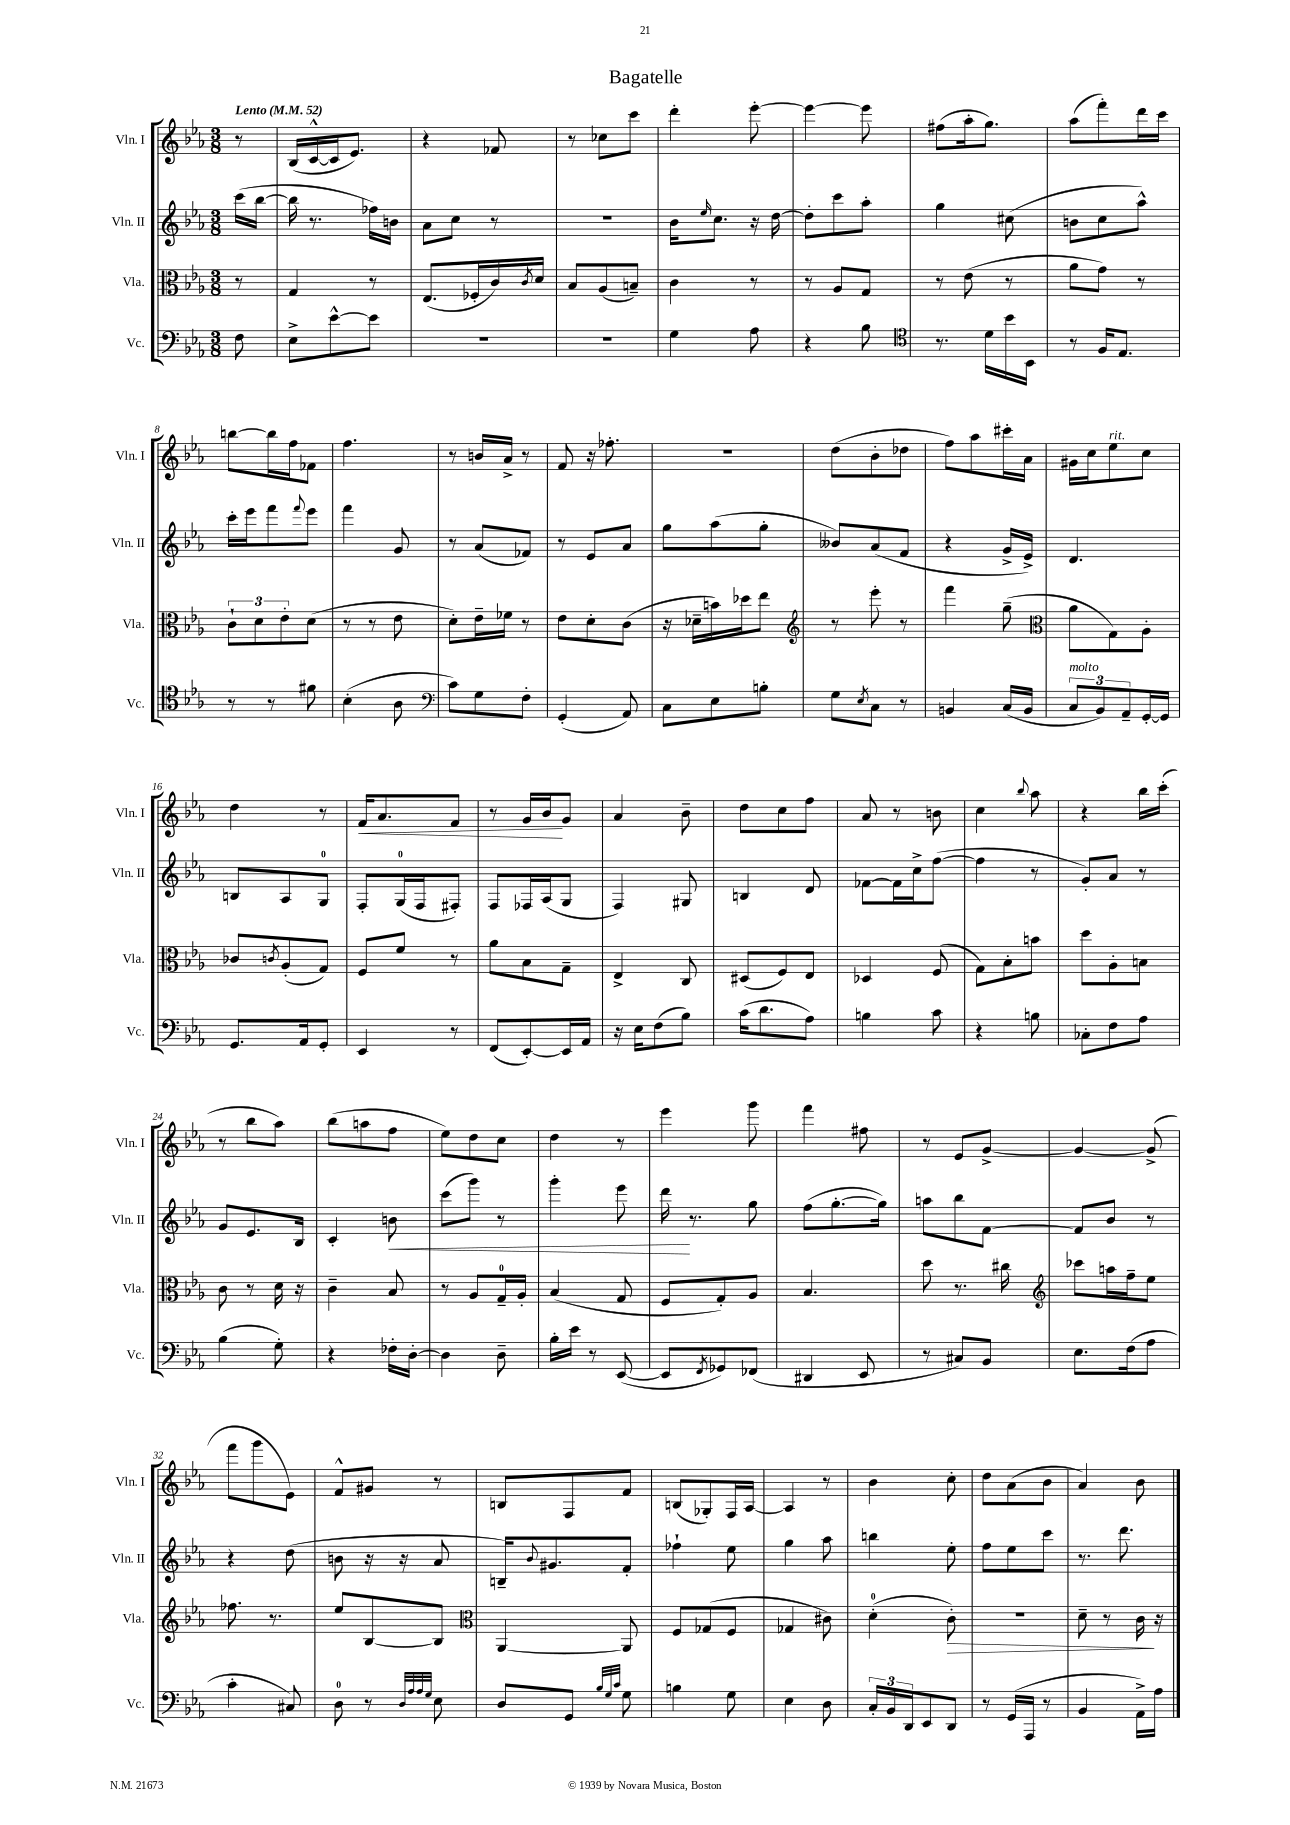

**kern	**kern	**kern	**kern
*staff4	*staff3	*staff2	*staff1
*clefF4	*clefC3	*clefG2	*clefG2
*k[b-e-a-]	*k[b-e-a-]	*k[b-e-a-]	*k[b-e-a-]
*M3/8	*M3/8	*M3/8	*M3/8
*MM52	*MM52	*MM52	*MM52
8F	8r	(16ccc	8r
.	.	[16bb-	.
=	=	=	=
8E-^	4G	16bb-]	(16B-
.	.	8.r	[16c^^
[8e-^^	.	.	16c]
.	.	.	8.e-)
8e-]	8r	16ff-)	.
.	.	16b	.
=	=	=	=
4.r	(8.E-	8a-	4r
.	.	8cc	.
.	16F-'	.	.
.	16c)	8r	8f-
.	8qc	.	.
.	16d	.	.
=	=	=	=
4.r	8B-	4.r	8r
.	(8A-	.	8cc-
.	8B~)	.	8ccc
=	=	=	=
4G	4c	16b-	4ddd'
.	.	16qqee-	.
.	.	8.cc	.
8A-	8r	16r	[8eee-'
.	.	[16dd	.
=	=	=	=
4r	8r	8dd']	4eee-_
.	8A-	8ccc	.
8B-	8G	8aa-'	8eee-]
=	=	=	=
*clefC4	*	*	*
8.r	8r	4gg	(8ff#
.	(8e-	.	16aa-'
16d	.	.	8.gg)
16b-	8r	(8cc#	.
16BB-	.	.	.
=	=	=	=
8r	8a-	8b	(8aa-
16F	8g)	8cc	8fff')
8.E-	.	.	.
.	8r	8aa-^^)	16ddd
.	.	.	16ccc
=	=	=	=
8r	12c`	16ccc'	[8bb
.	.	16eee-	.
.	12d	.	.
8r	.	8fff	16bb]
.	12e-'	.	.
.	.	.	16ff
.	.	8qqfff	.
8f#	(8d	8eee-	8f-
=	=	=	=
(4B-'	8r	4fff	4.ff
.	8r	.	.
8A-	8e-	8g	.
=	=	=	=
*clefF4	*	*	*
8c)	8d')	8r	8r
8G	16e-~	(8a-	16b
.	16f-	.	16a-^
8F'	8r	8f-)	8r
=	=	=	=
(4GG'	8e-	8r	8f
.	8d'	8e-	16r
.	.	.	8.ff-'
8AA-)	(8c	8a-	.
=	=	=	=
8C	16r	8gg	4.r
.	16d-~	.	.
8E-	16b)	(8aa-	.
.	16dd-	.	.
8B'	8ee-	8gg'	.
=	=	=	=
*	*clefG2	*	*
8G	8r	8b--)	(8dd
8qE-	.	.	.
8C	8eee-'	(8a-	8b-'
8r	8r	8f	8dd-
=	=	=	=
4BB	4fff	4r	8ff)
.	.	.	8aa-
(16C	(8gg~	16g^	16ccc#'
16BB	.	16e-^)	16a-
=	=	=	=
*	*clefC3	*	*
12C	8a-	4.d	16g#
.	.	.	16cc
12BB-)	.	.	.
.	8G)	.	8ee-
12AA-~	.	.	.
[16GG'	8A-'	.	8cc
16GG]	.	.	.
=	=	=	=
8.GG	8c-	8B	4dd
.	8qc	.	.
.	(8A-'	8A-	.
16AA-	.	.	.
8GG'	8G)	8G	8r
=	=	=	=
4EE-	8F	8F'	16f
.	.	.	8.a-
.	8f	(16G	.
.	.	16F	.
8r	8r	8F#')	8f
=	=	=	=
(8FF	8a-	8F	8r
[8EE-')	8B-	16F-	16g
.	.	(16A-	16b-
16EE-]	8G~	8G	8g
16AA-	.	.	.
=	=	=	=
16r	4E-^	4F)	4a-
16E-	.	.	.
(8F	.	.	.
8B-)	8C	8G#	8b-~
=	=	=	=
(16c	(8D#	4B	8dd
8.d	.	.	.
.	8F)	.	8cc
8A-)	8E-	8d	8ff
=	=	=	=
4B	4D-	[8f-	8a-
.	.	16f-]	8r
.	.	16cc^	.
8c	(8F	([8ff	8b
=	=	=	=
4r	8G)	4ff]	4cc
.	8B-'	.	.
.	.	.	8qqbb-
8B	8b	8r	8aa-
=	=	=	=
8C-'	8dd	8g')	4r
8F	8A-'	8a-	.
8A-	8B	8r	16bb-
.	.	.	(16ccc'
=	=	=	=
(4B-	8c	8g	8r
.	8r	8.e-	8bb-
8G')	16d	.	8aa-)
.	16r	16B-	.
=	=	=	=
4r	4c~	4c'	(8bb-
.	.	.	8aa
16F-'	8B-	8b	8ff
[16D'	.	.	.
=	=	=	=
4D]	8r	(8ccc	8ee-)
.	8A-	8ggg)	8dd
8D~	16G~	8r	8cc
.	16A-'	.	.
=	=	=	=
16B-'	(4B-	4ggg'	4dd
16e-	.	.	.
8r	.	.	.
([8EE-	8G	8eee-	8r
=	=	=	=
8EE-]	8F	16ddd	4eee-
.	.	8.r	.
8qFF	.	.	.
8GG-)	8G')	.	.
(8FF-	8A-	8gg	8ggg
=	=	=	=
4DD#	4.B-	(8ff	4fff
.	.	[8.gg'	.
8EE-	.	.	8ff#
.	.	16gg])	.
=	=	=	=
8r	8dd	8aa	8r
8C#)	8.r	8bb-	8e-
8BB-	.	[8f	[8g^
.	16cc#	.	.
=	=	=	=
*	*clefG2	*	*
8.E-	8ccc-	8f]	4g_
.	16aa	8b-	.
(16F	16ff~	.	.
8A-	8ee-	8r	(8g^]
=	=	=	=
4c'	8.ff-	4r	8fff
.	.	.	8ggg
.	8.r	.	.
8C#)	.	(8dd	8e-)
=	=	=	=
8D	8ee-	8b	8f^^
8r	[8B-	16r	8g#
.	.	16r	.
32qqD	.	.	.
32qqA-	.	.	.
32qqA-	.	.	.
32qqG	.	.	.
8E-	8B-]	8a-	8r
=	=	=	=
*	*clefC3	*	*
8D	[4AA-	16B~)	8B
.	.	8qqb-	.
.	.	8.g#	.
8GG	.	.	8F
32qqB-	.	.	.
32qqG	.	.	.
32qqc	.	.	.
8G	8AA-]	8f'	8f
=	=	=	=
4B	8F	4ff-`	(8B
.	(8G-	.	8G-')
8G	8F	8ee-	16F
.	.	.	[16A-
=	=	=	=
4E-	4G-	4gg	4A-]
8D	8c#)	8aa-	8r
=	=	=	=
24C'	(4d'	4bb	4b-
24BB-	.	.	.
24DD	.	.	.
8EE-	.	.	.
8DD	8c')	8ee-'	8cc'
=	=	=	=
8r	4.r	8ff	8dd
(16GG	.	8ee-	(8a-
16AAA-	.	.	.
8r	.	8ccc	8b-
=	=	=	=
4BB-	8d~	8.r	4a-)
.	8r	.	.
.	.	8.ddd	.
16AA-^)	16c	.	8b-
16A-	16r	.	.
==	==	==	==
*-	*-	*-	*-
